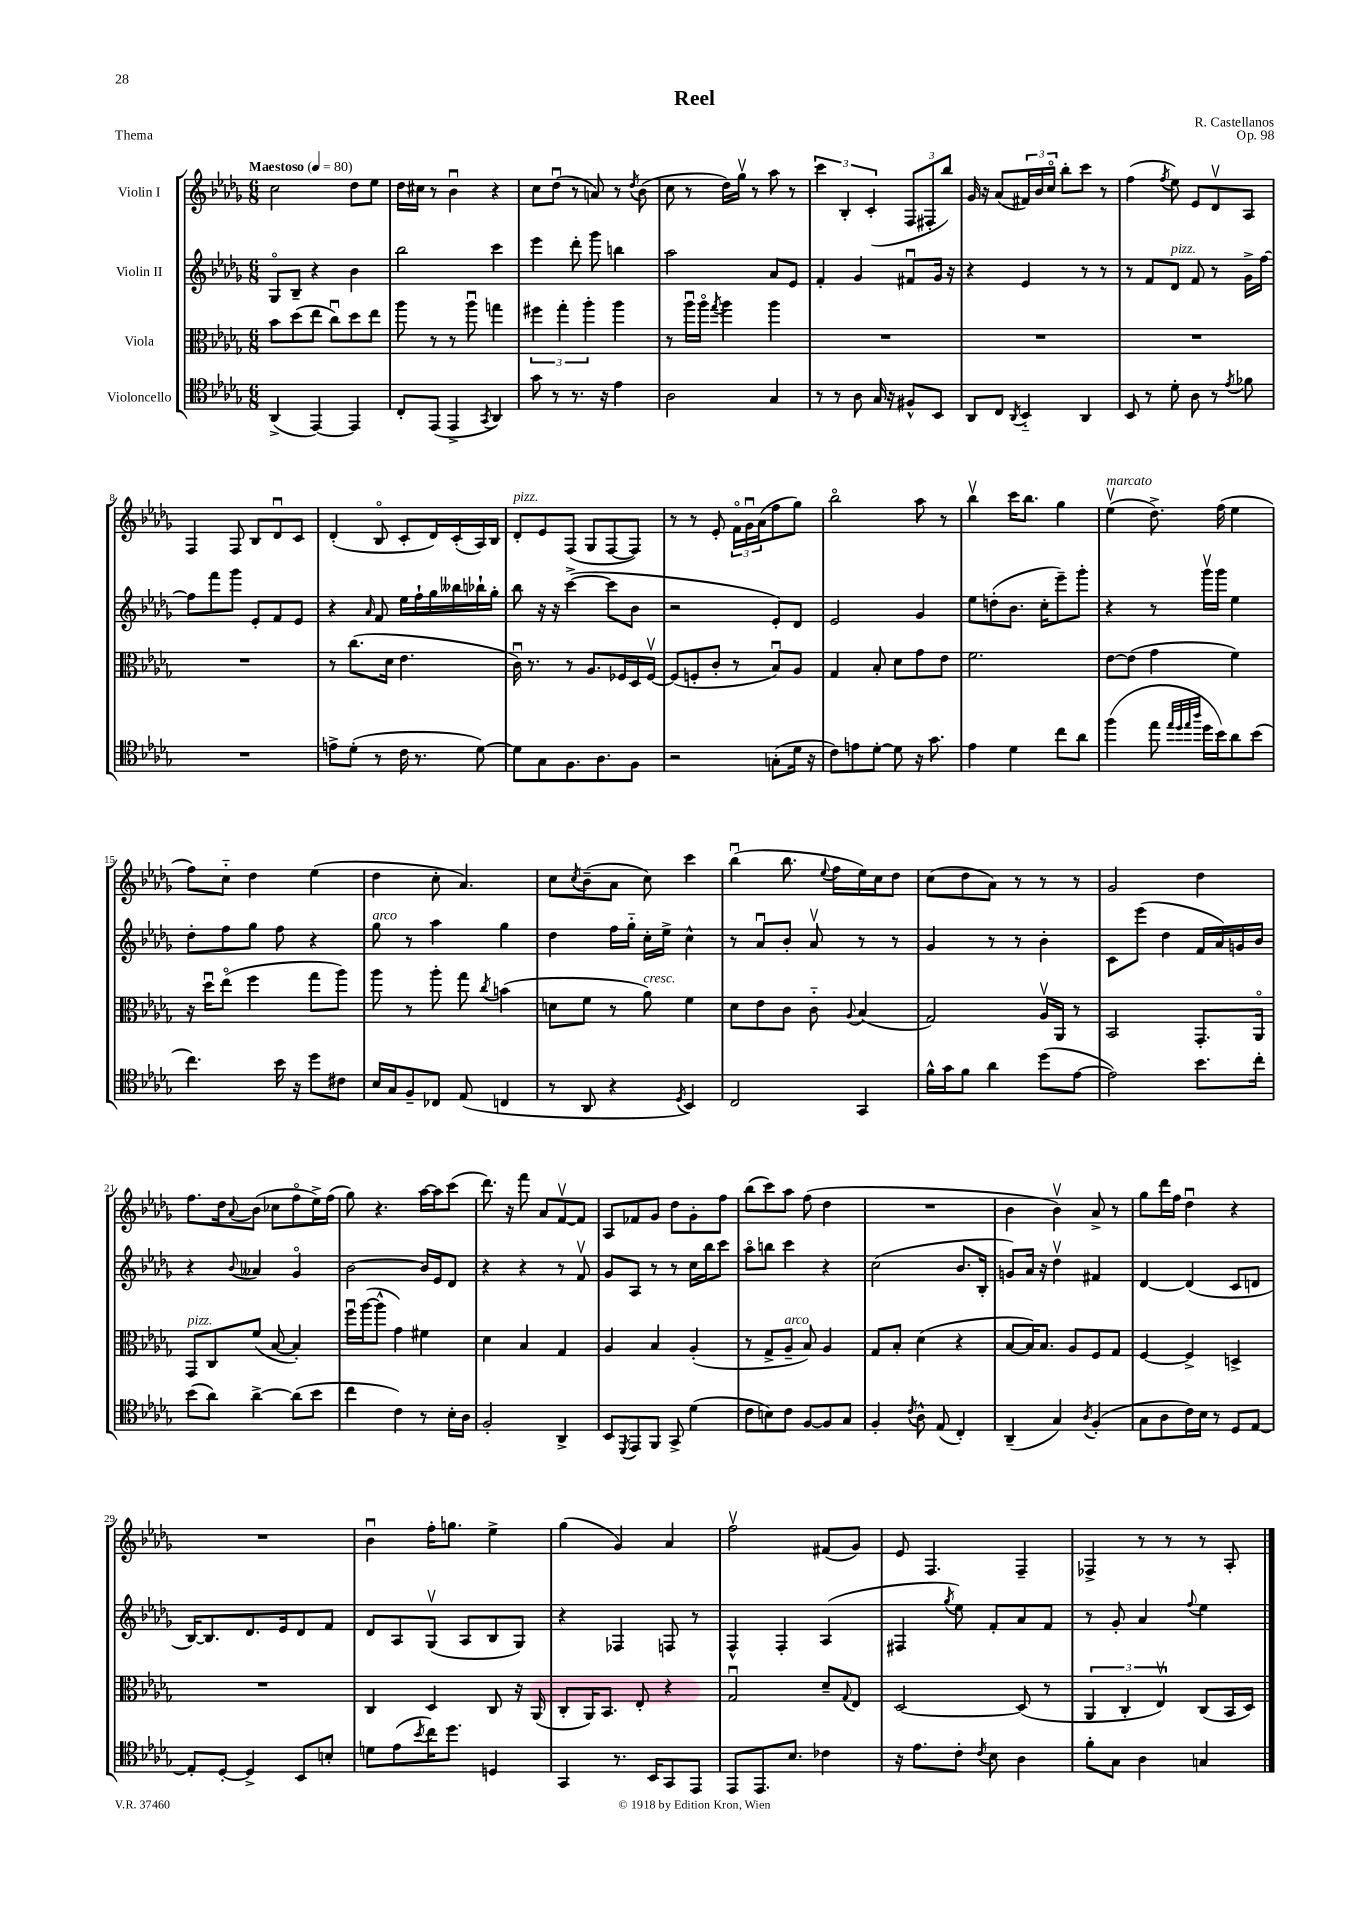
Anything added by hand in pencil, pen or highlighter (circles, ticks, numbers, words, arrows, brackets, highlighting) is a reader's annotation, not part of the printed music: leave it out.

**kern	**kern	**kern	**kern
*part4	*part3	*part2	*part1
*staff4	*staff3	*staff2	*staff1
*I"Violoncello	*I"Viola	*I"Violin II	*I"Violin I
*clefC4	*clefC3	*clefG2	*clefG2
*k[b-e-a-d-g-]	*k[b-e-a-d-g-]	*k[b-e-a-d-g-]	*k[b-e-a-d-g-]
*M6/8	*M6/8	*M6/8	*M6/8
*MM80	*MM80	*MM80	*MM80
=1	=1	=1	=1
!	!	!	!LO:TX:a:B:t=Maestoso
(4AA-^/	8b-\L	8G-/L	2cc\
.	(8dd-\	8B-~/J	.
[4EE-/)	8ee-\J	4r	.
.	8ccu\L)	.	.
4EE-/]	8dd-\	4b-\	8dd-\L
.	8ee-\J	.	8ee-\J
=2	=2	=2	=2
8C'/L	8aa-\	2bb-\	16dd-\LL
.	.	.	16cc#X\JJ
(8EE-/J	8r	.	8r
4EE-^/	8r	.	4b-u\
.	8aa-u\	.	.
8qGG-/	.	.	.
4AA-/)	4ggn\	4ccc\	4r
=3	=3	=3	=3
8g-\	6ff#X\	4eee-\	8cc\L
8r	.	.	(8dd-u\J
.	6gg-'\	.	.
8.r	.	8ddd-'\	8r
.	6aa-'\	.	.
.	.	8ggg-\	8an/)
16r	.	.	.
4e-\	4aa-\	4bbn\	8r
.	.	.	8qdd-/
.	.	.	(8b-\
=4	=4	=4	=4
2A-\	8r	2aa-\	8cc\
.	16aa-u\LL	.	8r
.	16aa-\JJ	.	.
.	8qgg-/	.	.
.	4aa-\	.	16dd-\LL)
.	.	.	16gg-v\JJ
.	.	.	8r
4G-/	4aa-\	8a-/L	8aa-\
.	.	8e-/J	8r
=5	=5	=5	=5
8r	2.r	4f'/	6ccc\
8r	.	.	.
.	.	.	6B-'/
8A-\	.	4g-/	.
.	.	.	(6c'/
16G-/	.	.	.
16r	.	.	.
8F#X^^/L	.	8f#Xu/L	12F/L
.	.	.	12F#X'/
8BB-/J	.	16g-/Jk	.
.	.	.	12bb-/J)
.	.	16r	.
=6	=6	=6	=6
8AA-/L	2.r	4r	16g-/
.	.	.	16r
8C/J	.	.	(8a-/L
8qAA-/	.	.	.
4BB-/	.	4e-/	24f#X/L)
.	.	.	24b-/
.	.	.	24cc/JJ
.	.	.	8bb-'\L
4AA-/	.	8r	8ccc\J
.	.	8r	8r
=7	=7	=7	=7
8BB-/	2.r	8r	(4ff\
8r	.	8f/L	.
.	.	.	8qff/
!	!	!LO:TX:a:i:t=pizz.	!
8d-'\	.	8d-/J	8ee-\)
8A-\	.	8f/	8e-/L
8r	.	8r	8d-v/
8qe-/	.	.	.
8f-X\	.	16g-^\LL	8A-/J
.	.	[16ff\JJ	.
!!LO:LB:g=z
=8	=8	=8	=8
2.r	2.r	8ff\L]	4F/
.	.	8fff\	.
.	.	8ggg-\J	8F/
.	.	8e-'/L	8B-/L
.	.	8f/	8d-u/
.	.	8e-/J	8c/J
=9	=9	=9	=9
8en^\L	8r	4r	(4d-'/
(8d-'\J	(8.cc\L	.	.
.	.	16qqa-/	.
8r	.	8f/	8B-/
.	16d-\Jk	.	.
16c\	4.e-\	16ee-\LL	8c'/L
8.r	.	16ff`\	.
.	.	16gg-\	16d-/L)
.	.	16bb--X\	(16c'/
[8d-\)	.	16bb-X`\	16A-/)
.	.	16gg-'\JJ	16B-/JJ
=10	=10	=10	=10
!	!	!	!LO:TX:a:i:t=pizz.
8d-\L]	16cu\)	8bb-\	8d-'/L
.	8.r	.	.
8G-\	.	16r	8e-/
.	.	16r	.
8.F\	8r	([4ccc^\	(8F/J
.	8.A-/L	.	8G-/L
8.A-\	.	.	.
.	.	8ccc\L]	[8F/
.	16F-X/L	.	.
8F\J	16D-/	8b-\J	8F/J])
.	[16F-v/JJ	.	.
=11	=11	=11	=11
2r	(8F-/L]	2r	8r
.	8Fn'/	.	8r
.	8c'/J	.	8e-'/
.	8r	.	24f\LL
.	.	.	24g-u\
.	.	.	(24a-\J
(8Gn'\L	8B-u/L)	8e-'/L)	8ff\
16d-\Jk	8A-/J	8d-/J	8gg-\J)
16r	.	.	.
=12	=12	=12	=12
8c\L)	4G-/	2e-/	2bb-\
8en\	.	.	.
[8d-'\J	8B-'/	.	.
8d-\]	8d-\L	.	.
16r	8g-\	4g-/	8aa-\
8.g-\	.	.	.
.	8e-\J	.	8r
=13	=13	=13	=13
4e-\	2.f\	8ee-\L	4bb-v\
.	.	(8ddn'\	.
4d-\	.	8.b-\J	16ccc\KL
.	.	.	8.bb-\J
.	.	16cc'\KL	.
8cc\L	.	8eee-~\)	4gg-\
8a-\J	.	8ggg-'\J	.
=14	=14	=14	=14
!	!	!	!LO:TX:a:i:t=marcato
(4ff\	[8e-\L	4r	(4ee-v\
.	(8e-\J]	.	.
8ee-\	4g-\	8r	8.dd-^\)
32qqee-/LLL	.	.	.
32qqdd-/	.	.	.
32qqee-/	.	.	.
32qqaa-/JJJ	.	.	.
16dd-\LL	.	16ggg-v\LL	.
16b-\J)	.	16ggg-\JJ	(16ff\
8a-\	4f\)	4ee-\	4ee-\
(8b-\J	.	.	.
!!LO:LB:g=z
=15	=15	=15	=15
4.cc\)	16r	8dd-'\L	8ff\L)
.	16dd-u\KL	.	.
.	(8ee-\J	8ff\	8cc\J
.	4ff\	8gg-\J	4dd-\
16b-\	.	8ff\	.
16r	.	.	.
8dd-\L	8gg-\L	4r	(4ee-\
8c#X\J	8aa-\J)	.	.
=16	=16	=16	=16
!	!	!LO:TX:a:i:t=arco	!
16B-/LL	8aa-\	8gg-\	4dd-\
16G-/J	.	.	.
8F~/	8r	8r	.
8C-X/J	8aa-'\	4aa-\	8cc'\
(8E-/	8gg-\	.	4.a-/)
.	8qcc/	.	.
4Cn/	(4bn\	4gg-\	.
=17	=17	=17	=17
8r	8dn\L	4dd-\	8cc\L
.	.	.	8qcc/
8AA-/	8f\J	.	(8b-~\
4r	8r	16ff\LL	8a-\J
.	.	16gg-\JJ	.
!	!LO:TX:a:i:t=cresc.	!	!
.	8a-\)	16cc'\LL	8cc\)
.	.	16ee-^\JJ	.
8qD-/	.	.	.
4BB-/)	4f\	4cc^^\	4ccc\
=18	=18	=18	=18
2C/	8d-\L	8r	(4bb-u\
.	8e-\	8a-u/L	.
.	8c\J	8b-'/J	8.bb-\
.	8c\	8a-v/	.
.	.	.	8qqee-/
.	.	.	16ff\LL
.	8qqA-/	.	.
4GG-/	(4B-/	8r	16ee-\)
.	.	.	16cc\J
.	.	8r	8dd-\J
=19	=19	=19	=19
16f^^\LL	2G-/)	4g-/	(8cc\L
16g-\J	.	.	.
8f\J	.	.	8dd-\
4a-\	.	8r	8a-\J)
.	.	8r	8r
(8dd-\L	16A-v/LL	4b-'\	8r
.	16AA-/JJ	.	.
[8e-\J	8r	.	8r
=20	=20	=20	=20
2e-\])	2BB-/	8c\L	2g-/
.	.	(8eee-\J	.
.	.	4dd-\	.
8.b-\L	8.GG-'/L	16f/LL	4dd-\
.	.	16a-/)	.
.	.	16gn/	.
16cc'\Jk	16AA-/Jk	16b-/JJ	.
!!LO:LB:g=z
=21	=21	=21	=21
!	!LO:TX:a:i:t=pizz.	!	!
(8b-\L	8GG-/L	4r	8.ff\L
8a-\J)	8C/	.	.
.	.	.	16dd-\k
.	.	8qqb-/	8qqa-/
[4a-^\	(8f/J	4a--X/	(8b-\J
.	[8B-/	.	8cc-X\L
(8a-\L]	4B-'/])	4g-/	8ff\
8b-\J	.	.	16ee-^\L)
.	.	.	(16ff\JJ
=22	=22	=22	=22
4cc\	16ffu\LL	[2b-\	8gg-\)
.	([16aa-\J	.	.
.	8aa-^^\J]	.	4.r
4c\)	4g-\)	.	.
8r	4f#X\	16b-/LL]	[16aa-\LL
.	.	16e-/J	16aa-\J]
16B-'\LL	.	8d-/J	(8ccc\J
16A-\JJ	.	.	.
=23	=23	=23	=23
2F'/	4d-\	4r	8.ddd-\)
.	.	.	16r
.	4B-/	4r	8fff\
.	.	.	8a-/L
4AA-^/	4G-/	8r	[8fv/
.	.	8fv/	8f/J]
=24	=24	=24	=24
8BB-/L	4A-/	8g-/L	8A-/L
8qDD-/	.	.	.
8EE-/	.	8A-/J	8f-X/
8FF/J	4B-/	8r	8g-/J
8GG-^/	.	8r	8dd-\L
(4d-\	(4A-'/	16cc\LL	8g-'\
.	.	16bb-\J	.
.	.	8ccc\J	8ff\J
=25	=25	=25	=25
8c\L	8r	8aa-\L	(8bb-\L
8Bn\)	8G-^/L	8bbn\J	8ccc\)
!	!LO:TX:a:i:t=arco	!	!
8c\J	8A-~/J	4ccc\	8aa-\J
[8F/L	8B-/)	.	(8ff\
8F/]	4A-/	4r	4dd-\
8G-/J	.	.	.
=26	=26	=26	=26
4F'/	8G-/L	(2cc\	2.r
.	8B-'/J	.	.
8qc/	.	.	.
8A-^^\	(4d-\	.	.
(8E-/	.	.	.
4C'/)	4r	8.b-/L	.
.	.	16B-'/Jk	.
=27	=27	=27	=27
(4AA-~/	[8B-/L	8gn/L)	4b-\
.	16B-/K])	16a-/Jk	.
.	8.B-/J	16r	.
4G-/)	.	4dd-v\	4b-v\)
.	8A-/L	.	.
8qA-/	.	.	.
(4F'/	8F/	4f#X/	8a-^/
.	8G-/J	.	8r
=28	=28	=28	=28
8G-\L	[4F/	[4d-/	8gg-\L
8A-\	.	.	16ddd-\L
.	.	.	16ff\JJ
16c\L)	4F^/]	(4d-/]	4dd-u\
16B-\JJ	.	.	.
8r	.	.	.
8D-/L	4Dn^/	8c/L	4r
[8E-/J	.	8dn/J	.
!!LO:LB:g=z
=29	=29	=29	=29
8E-'/L]	2.r	[16B-/KL)	2.r
.	.	8.B-/]	.
[8D-'/J	.	.	.
4D-^/]	.	8.d-/	.
.	.	16e-/k	.
8BB-/L	.	8d-/	.
8Bn'/J	.	8f/J	.
=30	=30	=30	=30
8dn\L	4C/	8d-/L	4b-u\
(8e-\	.	8A-/	.
8qb-/	.	.	.
16cc\K)	4D-/	(8G-v/J	16ff'\KL
8.dd-\J	.	.	8.ggn\J
.	.	8A-/L	.
4Dn/	8C/	8B-/	4ee-^\
.	16r	8G-/J)	.
.	(16AA-/	.	.
=31	=31	=31	=31
4GG-/	8C'/L	4r	(4gg-\
.	16AA-/K)	.	.
.	8.BB-/J	.	.
8.r	.	4F-X/	4g-/)
.	8E-'/	.	.
16BB-/KL	.	.	.
8GG-/	4r	8Fn/	4a-/
8EE-/J	.	8r	.
=32	=32	=32	=32
8EE-/L	2G-u/	4F^^/	2ffv\
8.EE-/	.	.	.
.	.	4F'/	.
8.B-/J	.	.	.
4c-X\	8d-~/L	(4A-/	(8f#X/L
.	8qqG-/	.	.
.	8E-/J	.	8g-/J)
=33	=33	=33	=33
16r	[2D-/	4F#X/	8e-/
8.e-\L	.	.	.
.	.	.	4.F/
.	.	8qgg-/	.
8c'\J	.	8ee-\)	.
8qc/	.	.	.
8B-\	.	8f'/L	.
4A-\	(8D-/]	8a-/	4F~/
.	8r	8f/J	.
=34	=34	=34	=34
8f'\L	6AA-/	8r	4F-X^/
8G-\J	.	8g-'/	.
.	6C'/	.	.
4A-\	.	4a-/	8r
.	6E-v/)	.	.
.	.	.	8r
.	.	8qqff/	.
4Gn/	(8C/L	4ee-\	8r
.	16BB-/L	.	8A-'/
.	16D-/JJ)	.	.
==	==	==	==
*-	*-	*-	*-
